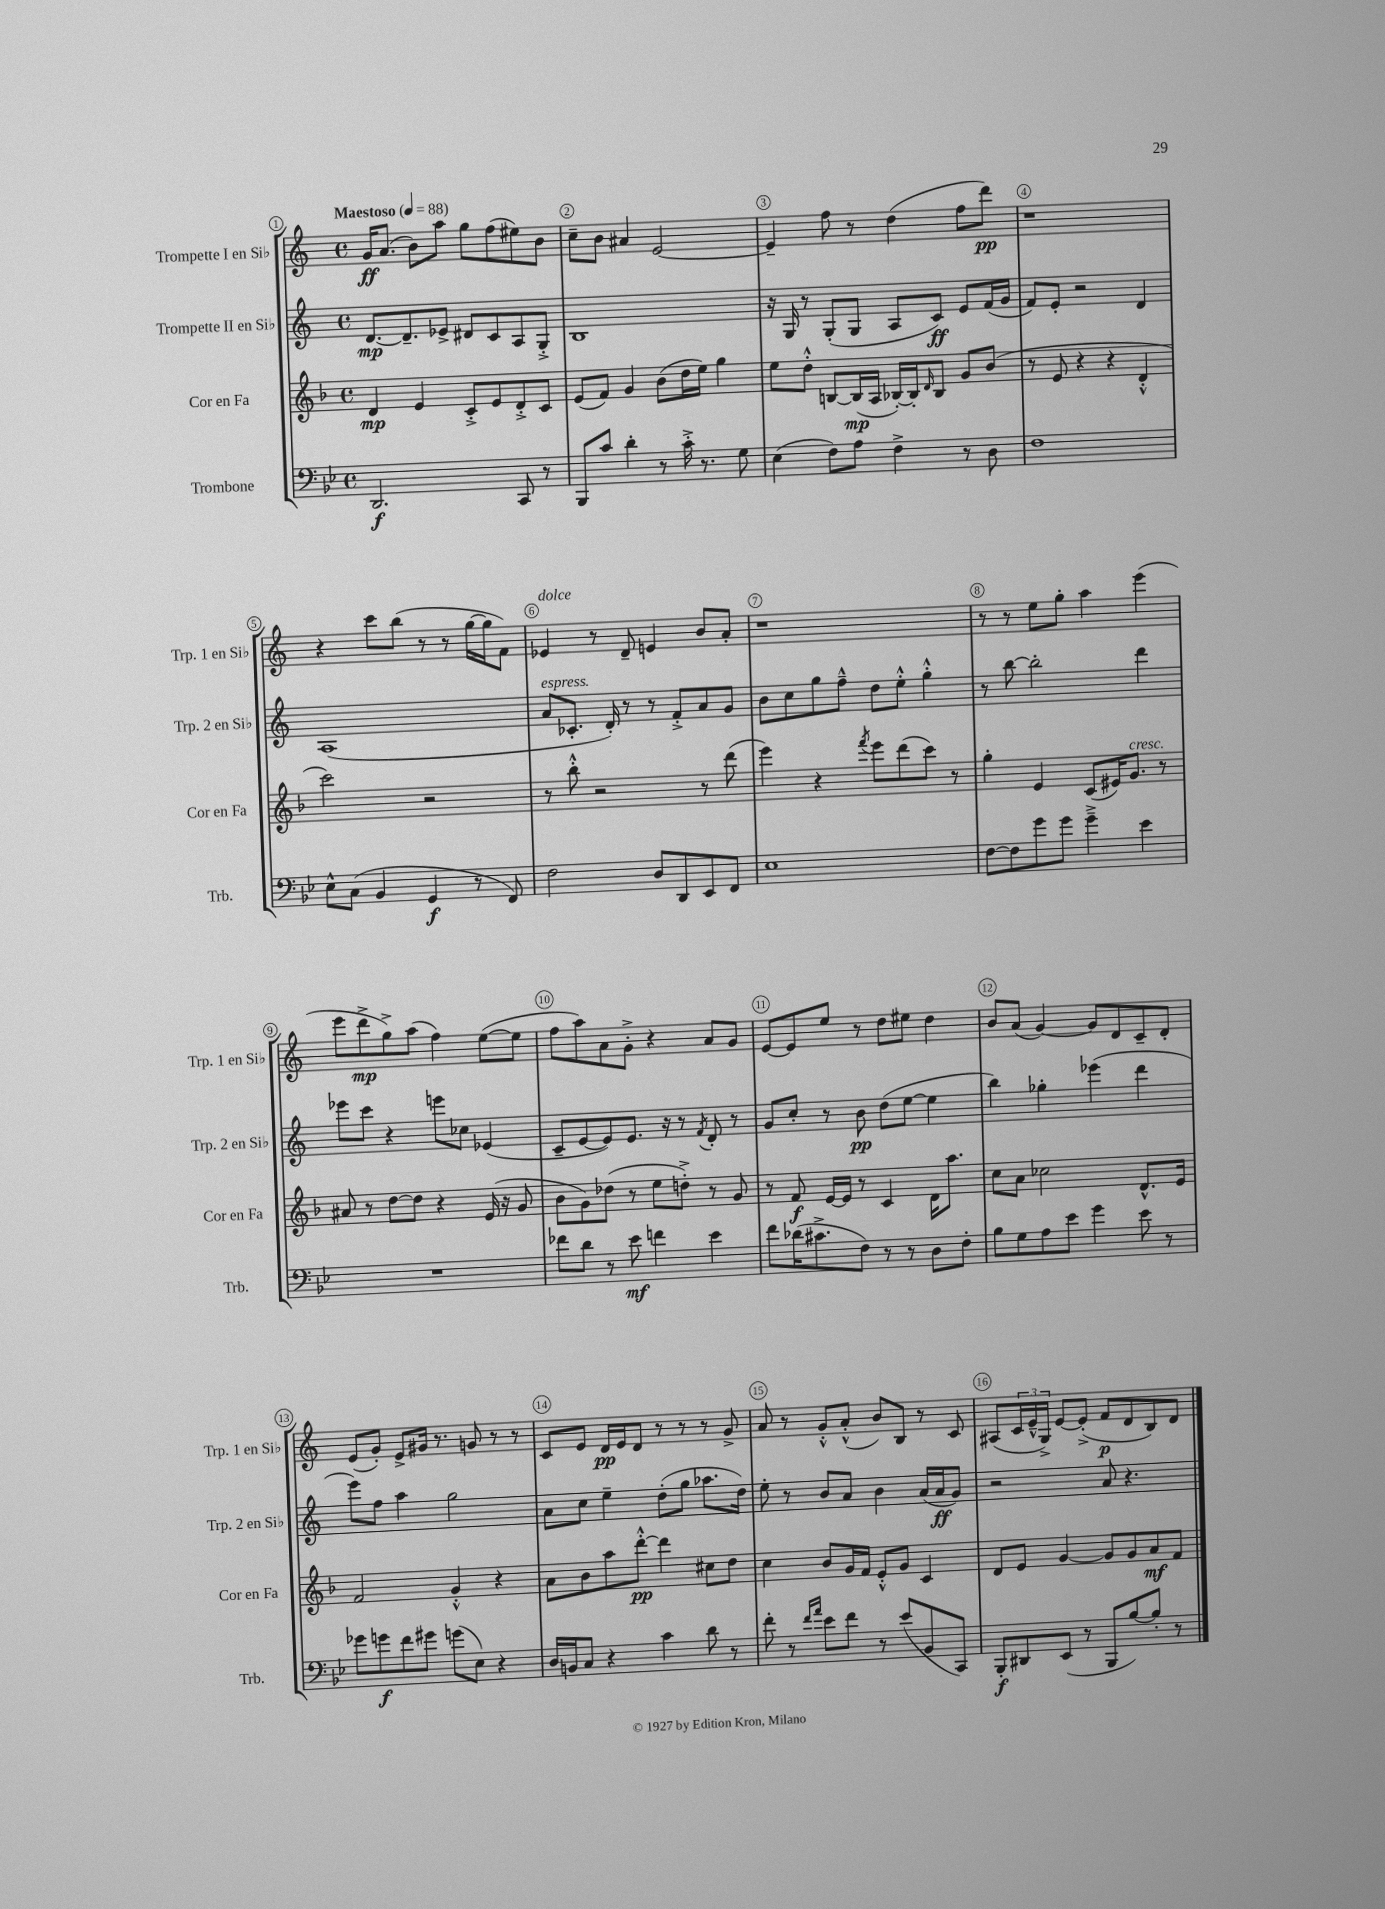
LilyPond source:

<<
\new StaffGroup <<
\new Staff = "s0" \with { instrumentName = "Trompette I en Sib" shortInstrumentName = "Trp. 1 en Sib" } {
    \clef treble \key c \major \defaultTimeSignature \time 4/4 \tempo "Maestoso" 4 = 88
    g'16\ff a'8.( b'8) a''8 g''8 f''8( eis''8) b'8 |
    c''8-- b'8 ais'4 e'2~ |
    e'4-- f''8 r8 d''4( f''8 d'''8\pp) |
    r1 |
    r4 c'''8 b''8( r8 r8 g''16~ g''16 f'8) |
    ees'4^\markup { \italic "dolce" } r8 d'8-- e'4 b'8 a'8-. |
    r1 |
    r8 r8 e''8 g''8-. a''4 e'''4( |
    e'''8 d'''8->\mp g''8->) a''8( f''4) e''8~( e''8 |
    f''8 a''8) a'8 g'8-.-> r4 a'8 g'8 |
    e'8~ e'8 e''8 r8 d''8 eis''8 d''4 |
    b'8 a'8( g'4~) g'8 d'8 c'8-- d'8-. |
    e'8( g'8-.) e'8-> gis'16 r8. g'8 r8 r8 |
    c'8 e'8 d'16\pp e'16 d'8 r8 r8 r8 g'8-> |
    a'8 r8 g'8-.-^ a'8-.-^( b'8) b8 r8 c'8 |
    ais8( \tuplet 3/2 { c'16 e'16---^ g16->) } e'8~ e'8-.->( f'8\p d'8 b8) d'8 \bar "|." |
}
\new Staff = "s1" \with { instrumentName = "Trompette II en Sib" shortInstrumentName = "Trp. 2 en Sib" } {
    \clef treble \key c \major \defaultTimeSignature \time 4/4
    d'8.~\mp d'8.-- ees'8-> dis'8 c'8 a8 g8-.-> |
    b1 |
    r16 g16 r8 g8-.( g8 a8 c'8\ff) e'8 f'16( g'16 |
    f'8) e'8-. r2 d'4 |
    a1( |
    a'8^\markup { \italic "espress." } ces'8.-. d'16-.) r8 r8 f'8-.-> a'8 g'8 |
    b'8 c''8 g''8 f''8---^ d''8 e''8-.-^ g''4-.-^ |
    r8 b''8~ b''2-. d'''4 |
    ees'''8 c'''8 r4 e'''8 ces''8 ees'4( |
    c'8-- e'8~ e'8) e'8. r16 r8 \acciaccatura { f'8 } d'8-. r8 |
    g'8 c''8-. r8 b'8\pp d''8( e''8~ e''4 |
    b''4) ges''4-. ees'''4( d'''4 |
    e'''8) f''8 a''4 g''2 |
    a'8 c''8 e''4-- d''8-.( g''8 aes''8. d''16) |
    e''8-. r8 b'8 a'8 b'4 a'16( a'16\ff g'8) |
    r2 a'8 r4. \bar "|." |
}
\new Staff = "s2" \with { instrumentName = "Cor en Fa" shortInstrumentName = "Cor en Fa" } {
    \clef treble \key f \major \defaultTimeSignature \time 4/4
    d'4\mp e'4 c'8-.-> e'8 d'8-.-> c'8 |
    e'8( f'8) g'4 bes'8( d''16 e''16) g''4 |
    e''8 d''8-.-^ b8~ b16\mp( a16 bes16~-.) bes16-. \grace { d'16 } bes8 g'8 bes'8( |
    r8 e'8 r4 r4 d'4-.-^ |
    c'''2) r2 |
    r8 bes''8-.-^ r2 r8 d'''8( |
    e'''4) r4 \acciaccatura { f'''8 } e'''8 d'''8( c'''8) r8 |
    g''4-. e'4 c'8( eis'16) g'8.^\markup { \italic "cresc." } r8 |
    ais'8 r8 d''8~ d''8 r4 e'16( r16 g'8 |
    bes'8 g'8) des''8( r8 e''8 d''8-.->) r8 g'8 |
    r8 f'8\f e'16~ e'16 r8 c'4 d'16 a''8. |
    c''8 a'8 ces''2 d'8.-^ e'16 |
    f'2 g'4-.-^ r4 |
    a'8 bes'8 a''8 d'''8~-.-^\pp d'''4 cis''8 d''8 |
    c''4 bes'8 g'16 f'16 e'8-.-^ g'8 c'4 |
    d'8 e'8 g'4~ g'8 g'8 a'8\mf f'8 \bar "|." |
}
\new Staff = "s3" \with { instrumentName = "Trombone" shortInstrumentName = "Trb." } {
    \clef bass \key bes \major \defaultTimeSignature \time 4/4
    d,2.\f c,8 r8 |
    bes,,8 c'8 d'4-. r8 c'16-.-> r8. g8 |
    ees4( f8) a8 f4-> r8 d8 |
    f1 |
    ees8-^ c8( bes,4 g,4\f r8 f,8) |
    f2 d8 d,8 ees,8 f,8 |
    ees1 |
    f8~ f8 g'8 g'8 g'4---> ees'4 |
    R1 |
    fes'8 d'8 r8 ees'8\mf f'4 ees'4 |
    f'8 des'16( cis'8.-> f8) r8 r8 d8 f8-. |
    bes8 g8 a8 ees'8 g'4 ees'8 r8 |
    ges'8 g'8\f f'8 gis'8 g'8( ees8) r4 |
    d16 b,16 c8 r4 c'4 d'8 r8 |
    f'8-. r8 \grace { f'16 a'16 } ees'8 f'8 r8 ees'8( bes,8 c,8) |
    bes,,8-.\f dis,8 ees,8( r8 bes,,8 bes8~) bes8-. r8 \bar "|." |
}
>>
>>
\layout { \context { \Score \override BarNumber.break-visibility = ##(#f #t #t) barNumberVisibility = #all-bar-numbers-visible \override BarNumber.stencil = #(make-stencil-circler 0.1 0.3 ly:text-interface::print) } }
